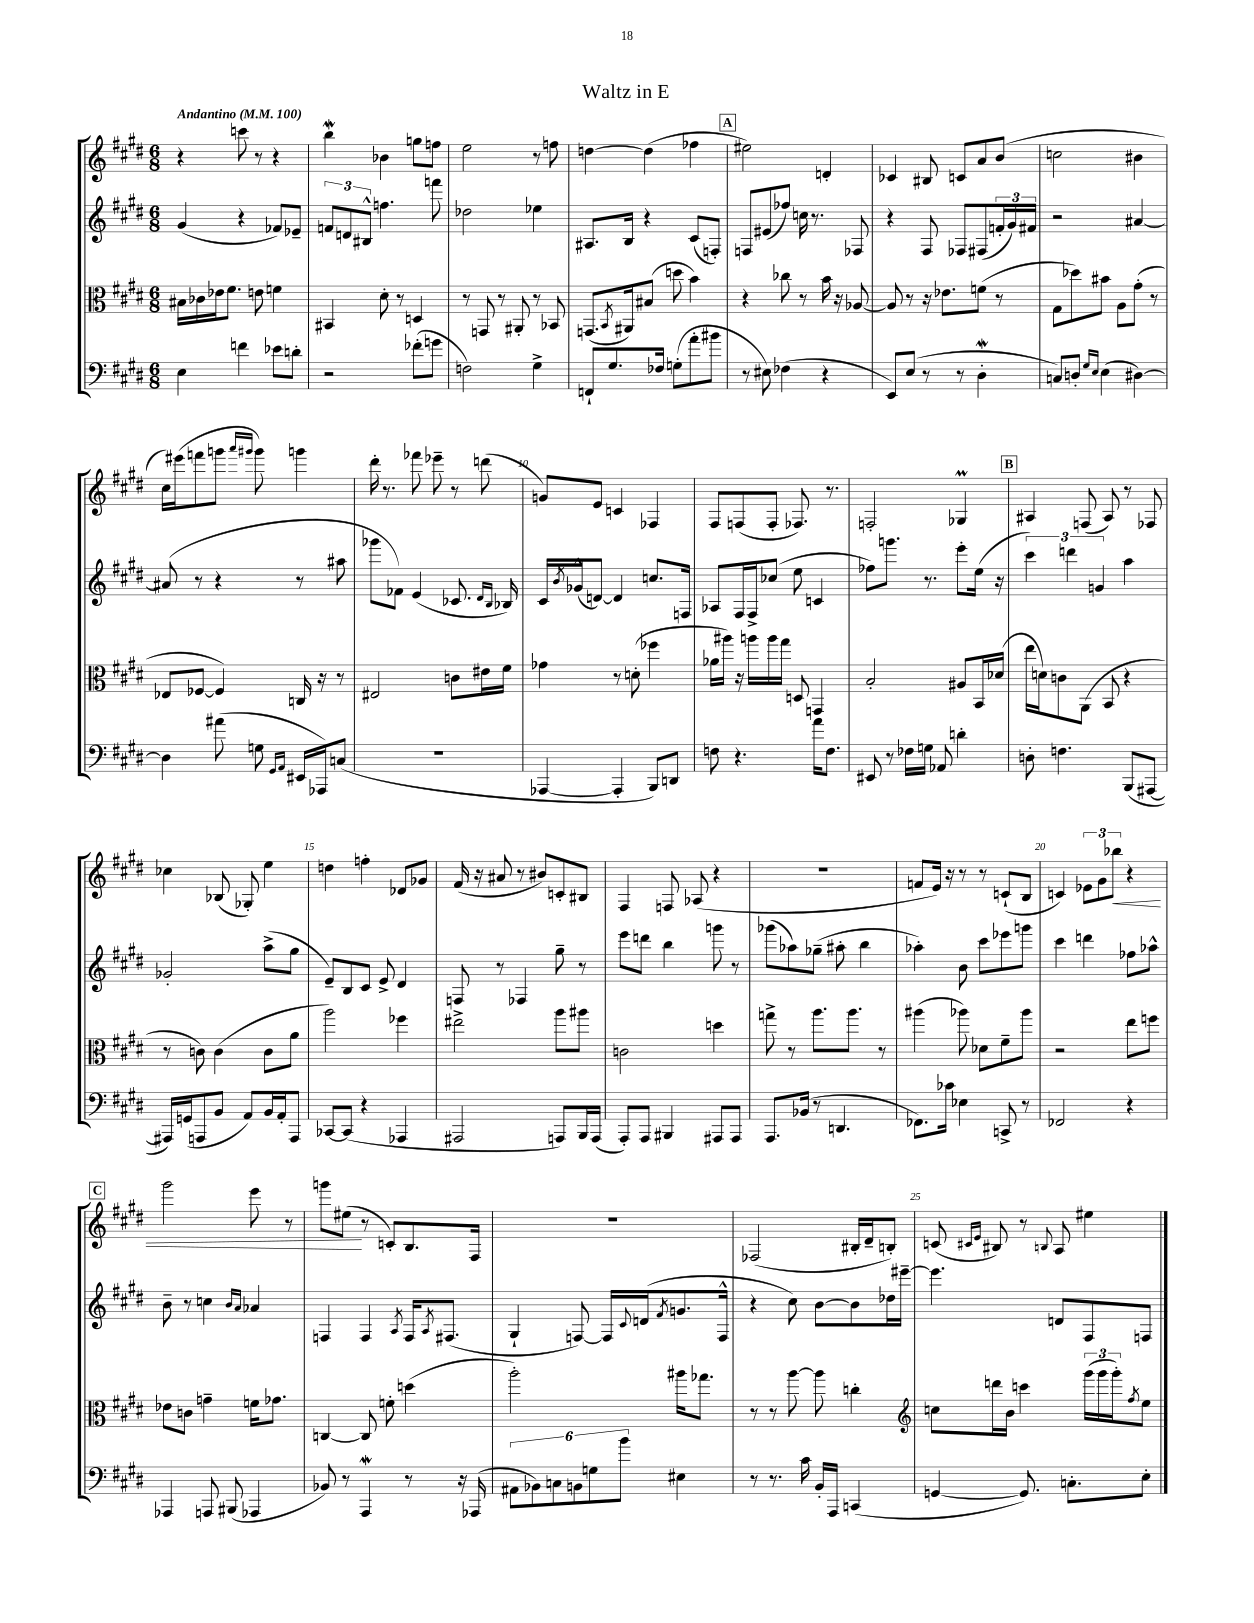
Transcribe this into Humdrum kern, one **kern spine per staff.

**kern	**kern	**kern	**kern	**dynam
*part4	*part3	*part2	*part1	*part1
*staff4	*staff3	*staff2	*staff1	*staff1
*clefF4	*clefC3	*clefG2	*clefG2	*
*k[f#c#g#d#]	*k[f#c#g#d#]	*k[f#c#g#d#]	*k[f#c#g#d#]	*
*M6/8	*M6/8	*M6/8	*M6/8	*
*MM100	*MM100	*MM100	*MM100	*
=1	=1	=1	=1	=1
!	!	!	!LO:TX:a:B:t=Andantino	!
4E\	16B#X\LL	(4g#/	4r	.
.	16c-X\	.	.	.
.	16e-X\J	.	.	.
.	8.f#\J	.	.	.
4fn\	.	4r	8cccn\	.
.	8en\	.	8r	.
8e-X\L	4fn\	8f-X/L)	4r	.
8dn'\J	.	8e-X~/J	.	.
=2	=2	=2	=2	=2
2r	4BB#X/	12fn/L	4bbW\	.
.	.	12dn/	.	.
.	.	12B#X^^/J	.	.
.	8d#'\	4.ffn\	4b-X\	.
.	8r	.	.	.
(8f-X'\L	4Dn/	.	8ggn\L	.
8gn\J	.	8fffn\	8ffn\J	.
=3	=3	=3	=3	=3
2Fn\)	8r	2dd-X\	2ee\	.
.	8GGn/	.	.	.
.	8r	.	.	.
.	8AA#X'/	.	.	.
4G#^\	8r	4ee-X\	8r	.
.	8BB-X/	.	8ffn\	.
=4	=4	=4	=4	=4
8FFn`/L	(8.GGn/L	8.A#X/L	[4ddn\	.
8.G#/	.	.	.	.
.	8qBB/	.	.	.
.	16AA#X/k)	16B/Jk	.	.
.	(8B#X/J	4r	(4dd\]	.
16F-X/Jk	.	.	.	.
(8Gn'\L	8ddn\	.	.	.
8a'\	4b\)	(8c#/L	4ff-X\	.
8b#X\J	.	8Fn'/J)	.	.
!!LO:REH:place=s1:t=A
=5	=5	=5	=5	=5
8r	4r	8Fn/L	2ee#X\)	.
8E#X\)	.	(8e#X/	.	.
(4F-X\	8cc-X\	8ff-X/J)	.	.
.	8r	16ccn\	.	.
.	.	8.r	.	.
4r	16b\	.	4dn'/	.
.	16r	.	.	.
.	[8A-X/	8F-X/	.	.
=6	=6	=6	=6	=6
8EE/L)	8A-/]	4r	4c-X/	.
(8E/J	8r	.	.	.
8r	16r	8F#/	8B#X/	.
.	8.e-X\L	.	.	.
8r	.	8F-X/L	8cn/L	.
4D#W'\	(8fn\J	(8F#X/	8a/	.
.	8r	24fn'/L	(8b/J	.
.	.	24g#/)	.	.
.	.	24f#X/JJ	.	.
=7	=7	=7	=7	=7
8Cn/L)	8G#\L	2r	2ccn\	.
8Dn'/J	8dd-X\)	.	.	.
16qqG#/LL	.	.	.	.
16qqE/JJ	.	.	.	.
(4E\	8b#X\J	.	.	.
.	8A\L	.	.	.
[4D#X\)	(8g#'\J	[4a#X/	4b#X\	.
.	8r	.	.	.
!!LO:LB:g=z
=8	=8	=8	=8	=8
4D#\]	8E-X/L	(8a#X/]	16cc#\LL)	.
.	.	.	(16eee#X\J	.
.	[8F-X/J	8r	8fffn\	.
(8a#X\	4F-/])	4r	8gggn\J	.
.	.	.	16qqaaa/LL	.
.	.	.	16qqggg#X/JJ	.
8Gn\	.	.	8ggg#\)	.
16qqGG#/LL	.	.	.	.
16qqAA/JJ	.	.	.	.
16EE#X/LL	16Cn/	8r	4gggn\	.
16AAA-X/J)	16r	.	.	.
(8Cn/J	8r	8aa#X\	.	.
=9	=9	=9	=9	=9
2.r	2E#X/	8ggg-X\L	16ddd#'\	.
.	.	.	8.r	.
.	.	8f-X\J)	.	.
.	.	(4e/	8fff-X\	.
.	.	.	8eee-X~\	.
.	8cn\L	8.c-X/	8r	.
.	16e#X\L	.	(8dddn\	.
.	.	16qqd#/LL	.	.
.	.	16qqB/JJ	.	.
.	16f#\JJ	16B-X/)	.	.
=10	=10	=10	=10	=10
[4AAA-X/	4g-X\	16c#/LL	8gn/L)	.
.	.	8qb/	.	.
.	.	(16g-X^^/J	.	.
.	.	[8dn/J)	8e/J	.
4AAA-'/]	8r	4d/]	4cn/	.
.	(8dn'\	.	.	.
8BBB/L)	4ff-X\	8.ccn/L	4F-X/	.
8DDn/J	.	.	.	.
.	.	16Fn/Jk	.	.
=11	=11	=11	=11	=11
8Fn\	16a-X\LL	8A-X/L	8F#/L	.
.	16aa#X\JJ)	.	.	.
4.r	16r	16F#/L	(8Fn/	.
.	16aan\LL	16F#^/J	.	.
.	16aa\	(8cc-X/J	8F'/J	.
.	16gg#\JJ	.	.	.
.	8Dn/	8ee\	8.F-X/)	.
16a\KL	4GGn/	4cn/	.	.
8.F\J	.	.	8.r	.
=12	=12	=12	=12	=12
8EE#X/	2B'/	8ff-X\L)	2Fn'/	.
8r	.	8.gggn\J	.	.
16F-X\LL	.	.	.	.
16Gn\JJ	.	8.r	.	.
8AA-X/	.	.	.	.
4dn'\	8A#X/L	8eee'\L	4G-XM/	.
.	16BB/L	(16ee\Jk	.	.
.	(16d-X/JJ	16r	.	.
!!LO:REH:place=s1:t=B
=13	=13	=13	=13	=13
8Dn'\	16ee\LL	6ccc#\)	4A#X/	.
.	16dn\J)	.	.	.
4.Fn\	8cn\	.	.	.
.	.	6dddn\	.	.
.	(8AA\J	.	(8Fn/	.
.	.	6gn/	.	.
.	8BB/	.	8A#/)	.
(8BBB/L	4r	4aa\	8r	.
[8AAA#X/J	.	.	8F-X/	.
!!LO:LB:g=z
=14	=14	=14	=14	=14
16AAA#X/LL])	8r	2g-X'/	4cc-X\	.
(16GGn/J	.	.	.	.
8AAAn/	8cn\)	.	.	.
8BB/J	(4c\	.	(8B-X/	.
8AA/L)	.	.	8G-X'/)	.
16BB/L	8c\L	(8aa^\L	4ee\	.
16AA'/J	.	.	.	.
8AAA/J	8a\J	8gg#\J	.	.
=15	=15	=15	=15	=15
[8CC-X/L	2aa\)	8e~/L)	4ddn\	.
(8CC-/J]	.	8B/	.	.
4r	.	8c#/J	4ffn'\	.
.	.	8e^/	.	.
4AAA-X/	4ff-X\	4d#/	8d-X/L	.
.	.	.	8g-X/J	.
=16	=16	=16	=16	=16
2AAA#X/	2ee#X^\	8Fn/	(16f#/	.
.	.	.	16r	.
.	.	8r	8a#X/	.
.	.	4F-X/	8r	.
.	.	.	8b#X/L)	.
8AAAn/L)	8aa\L	8gg#~\	8cn'/	.
16BBB/L	8aa#X\J	8r	8B#X/J	.
(16AAA/JJ	.	.	.	.
=17	=17	=17	=17	=17
8AAA'/L)	2cn\	8eee\L	4F#/	.
8AAA/J	.	8dddn\J	.	.
4BBB#X/	.	4bb\	8Fn/	.
.	.	.	(8A-X/	.
8AAA#X/L	4ddn\	8gggn\	4r	.
8AAA#/J	.	8r	.	.
=18	=18	=18	=18	=18
8.AAA/L	8ggn^\	(8ggg-X\L	2.r	.
.	8r	8aa-X\)	.	.
(16BB-X/Jk	.	.	.	.
8r	8.aa\L	(8gg-X~\J	.	.
4.DDn/	.	8aa#X'\	.	.
.	8.aa\J	.	.	.
.	.	4bb\	.	.
.	8r	.	.	.
=19	=19	=19	=19	=19
8.FF-X\L)	(4aa#X\	4aa-X'\)	8fn/L	.
.	.	.	16e/Jk)	.
16c-X\Jk	.	.	16r	.
4E-X\	8aa-X\)	8b\	8r	.
.	8d-X\L	8ccc#\L	8r	.
8CCn^/	8f#~\	8eee-X\	(8cn`/L	.
8r	8aa-\J	8gggn\J	8B/J	.
=20	=20	=20	=20	=20
2FF-X/	2r	4ccc#\	4cn/)	.
.	.	4dddn\	12e-X\L	.
.	.	.	12g#\	.
!	!	!	!	!LO:HP:b
.	.	.	12bb-X\J	<
4r	8ee\L	8ff-X\L	4r	.
.	8ffn\J	8aa-X^^\J	.	.
!!LO:LB:g=z
!!LO:REH:place=s1:t=C
=21	=21	=21	=21	=21
4AAA-X/	8e-X\L	8b~\	2ggg#\	.
.	8cn\J	8r	.	.
8AAAn/	4gn~\	4ccn\	.	.
(8BBB#X/	.	.	.	.
.	.	16qqb/LL	.	.
.	.	16qqa/JJ	.	.
4AAA-X/	16fn\KL	4a-X/	8eee\	.
.	8.g-X\J	.	.	.
.	.	.	8r	.
=22	=22	=22	=22	=22
8BB-X/)	[4Cn/	4Fn/	8gggn\L	.
8r	.	.	(8ee#X\J	.
4AAAw/	8C/]	4F/	8r	[
.	8fn'\	.	8cn'/L)	.
.	.	8qA/	.	.
8r	(4ddn\	16F/KL	8.B/	.
.	.	8qA/	.	.
.	.	(8.F#X/J	.	.
16r	.	.	.	.
(16AAA-X/	.	.	16F#/Jk	.
=23	=23	=23	=23	=23
12AA#X\L	2aa'\)	4G#`/	2.r	.
12BB-X\)	.	.	.	.
12Cn\	.	.	.	.
12BBn\	.	[8Fn/)	.	.
12Gn\	.	.	.	.
.	.	16F/LL]	.	.
12b\J	.	.	.	.
.	.	8qqc#/	.	.
.	.	(16dn/J	.	.
.	.	8qf#/	.	.
4E#X\	16aa#X\KL	8.gn/	.	.
.	8.gg-X\J	.	.	.
.	.	16F^^/Jk	.	.
=24	=24	=24	=24	=24
8r	8r	4r	(2F-X/	.
8.r	8r	.	.	.
.	[8aa\	8cc#\)	.	.
16c#\	.	.	.	.
16BB'/LL	8aa\]	[8b\L	.	.
16AAA/JJ	.	.	.	.
(4CCn/	4ccn'\	8b\]	16B#X'/LL	.
.	.	.	16d#~/J	.
.	.	16dd-X\L	8Bn'/J)	.
.	.	[16eee#X~\JJ	.	.
=25	=25	=25	=25	=25
*	*clefG2	*	*	*
[4GGn/	8ccn\L	4.eee#\]	(8cn/	.
.	.	.	16qqc#X/LL	.
.	.	.	16qqe/JJ	.
.	16dddn\L	.	8B#X/)	.
.	16b\JJ	.	.	.
8.GG/])	4cccn\	.	8r	.
.	.	.	8qqBn/	.
.	.	8dn/L	8A/	.
8.Cn'\L	.	.	.	.
.	(24ggg#\LL	8F#/	4ee#X\	.
.	24ggg#\	.	.	.
.	24ggg#'\J)	.	.	.
.	8qff#/	.	.	.
8E'\J	8ee\J	8Fn/J	.	.
==	==	==	==	==
*-	*-	*-	*-	*-
